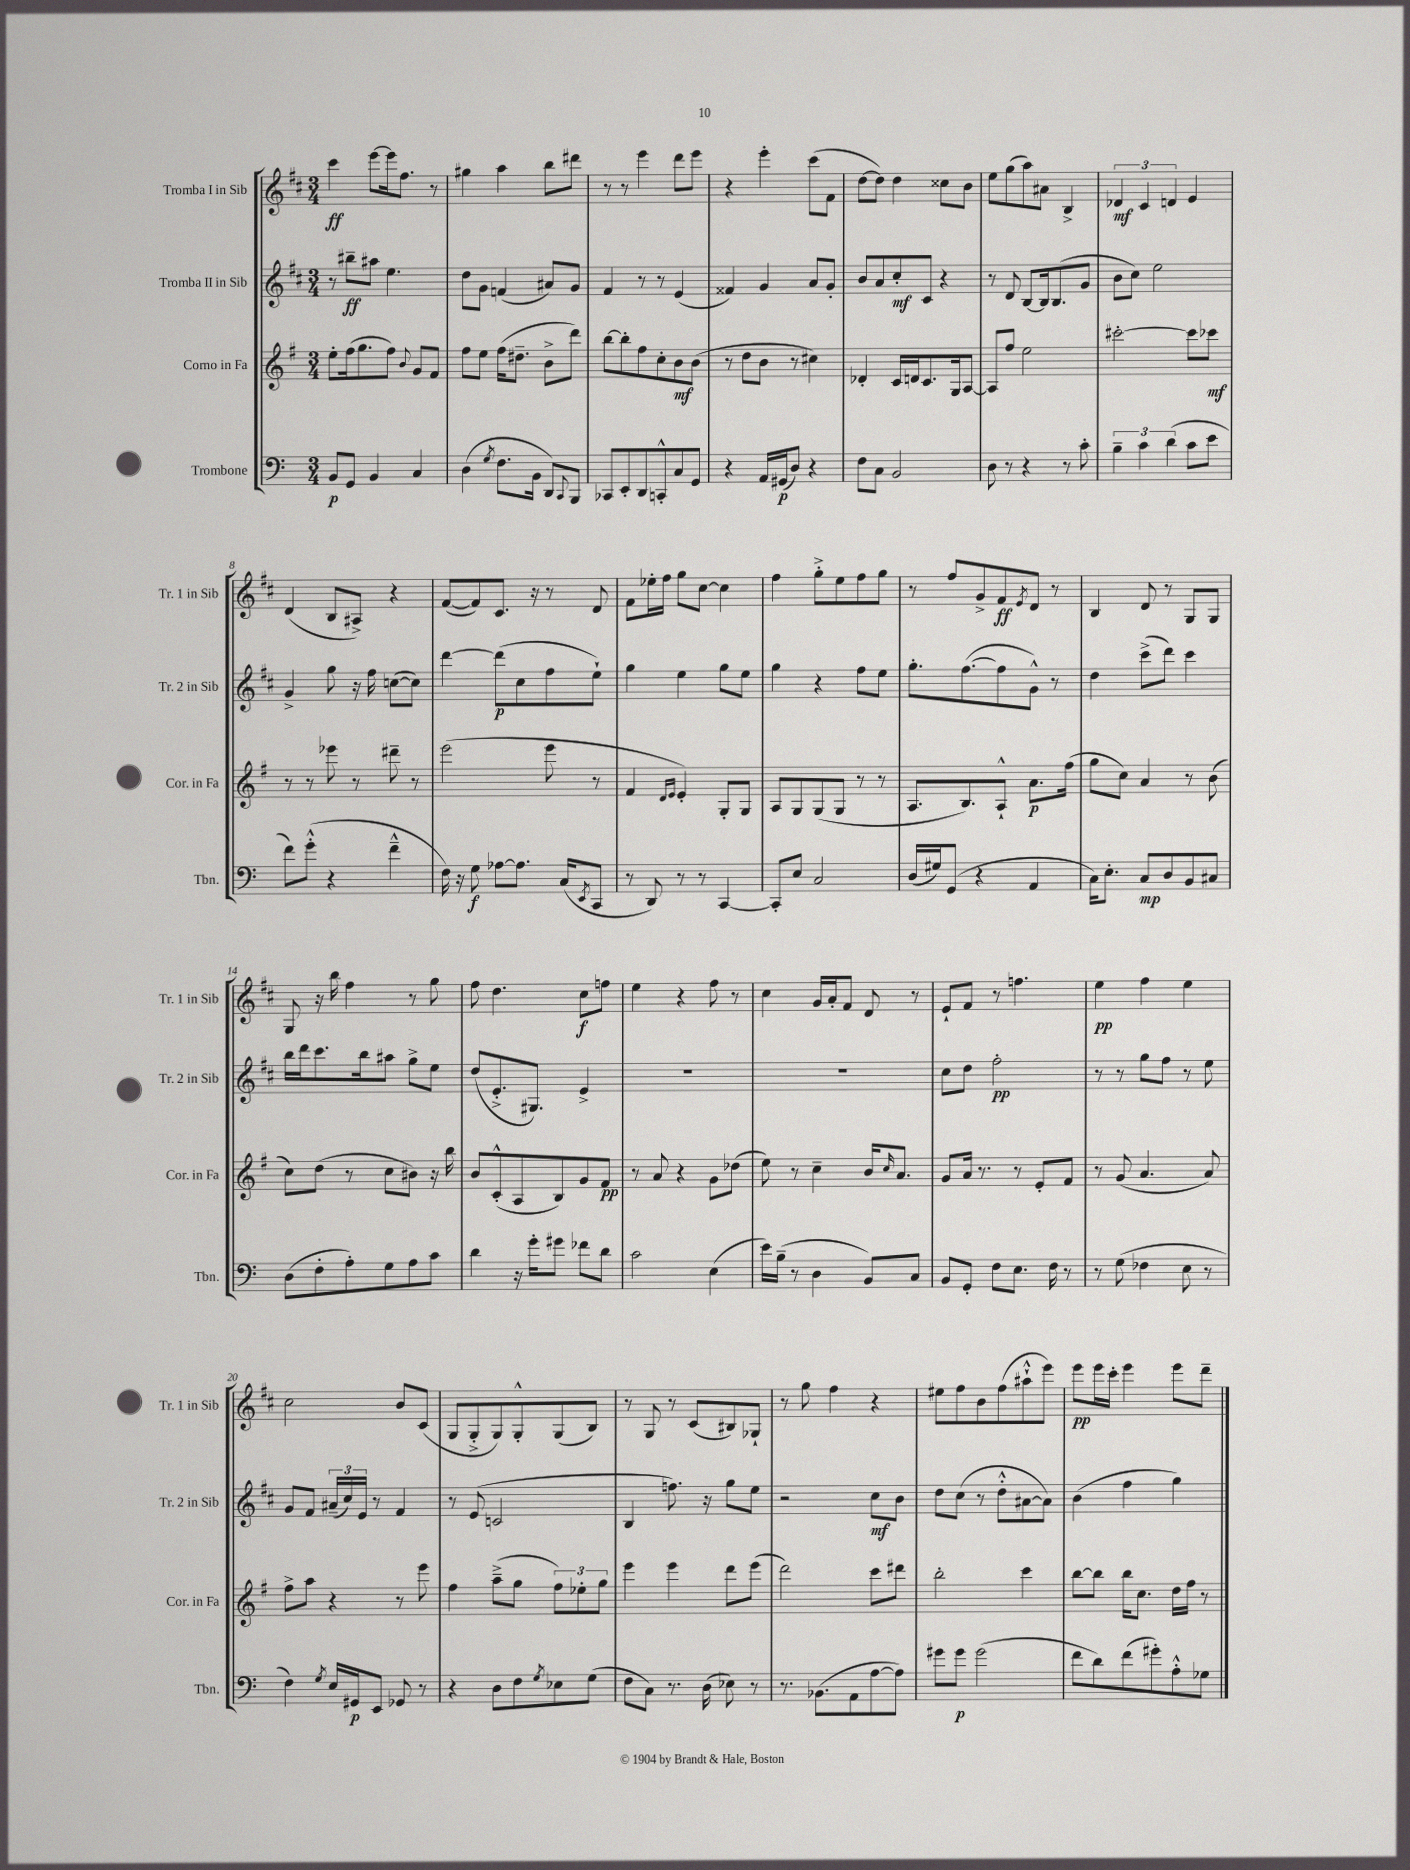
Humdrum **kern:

**kern	**kern	**kern	**kern
*staff4	*staff3	*staff2	*staff1
*clefF4	*clefG2	*clefG2	*clefG2
*k[]	*k[f#]	*k[f#c#]	*k[f#c#]
*M3/4	*M3/4	*M3/4	*M3/4
8BB	8ee'	8r	4ccc#
8GG	(16ff#	8bb#~	.
.	8.gg	.	.
4BB	.	8aa#	[8eee
.	8ff#)	4.ee	16eee]
.	.	.	8.ff#
.	8qqb	.	.
4C	8g	.	.
.	8f#	.	8r
=	=	=	=
(4D	8ff#	8dd	4gg#
.	8ee	8g	.
8qG	.	.	.
8.F	(16ff#	(4f	4aa
.	8.dd#~	.	.
16BB	.	.	.
8DD)	8b^	8a#)	8bb
8qqCC	.	.	.
8BBB	8ddd)	8g	8ddd#
=	=	=	=
8CC-	[8bb	4f#	8r
8EE'	8bb']	.	8r
8DD	8ff#	8r	4eee
8CC'^^	8cc'	8r	.
8C	8b	(4e	8ddd
8GG	(8b	.	8eee
=	=	=	=
4r	8r	4f##)	4r
.	8dd	.	.
16AA	8b	4g	4eee'
(16GG#	.	.	.
8D)	8r	.	.
4r	4cc#)	8a	(8ccc#
.	.	8g'	8f#
=	=	=	=
8F	4d-'	8b	[8dd
8C	.	8a	8dd])
2BB	16c	8cc#'	4dd
.	16d	.	.
.	8.c	8c#	.
.	.	4r	8cc##
.	16G	.	.
.	[8A	.	8b
=	=	=	=
8D	8A]	8r	8ee
8r	8ff#	8d	(8gg
4r	2ee	[8B	8aa)
.	.	16B]	8a#
.	.	(8.B	.
8r	.	.	4B^
8c'	.	8g	.
=	=	=	=
6B~	[2ccc#'	8b	6d-
.	.	8cc#)	.
6c	.	.	6c#
.	.	2ee	.
(6d	.	.	6d
8c	8ccc#]	.	4e
8e	8ccc-	.	.
=	=	=	=
8f)	8r	4g^	(4d
(8g'^^	8r	.	.
4r	8eee-	8gg	8B
.	8r	16r	8A#^)
.	.	16ff#	.
4f~^^	8ddd#~	([8cc	4r
.	8r	8cc])	.
=	=	=	=
16F)	(2eee	[4ddd	([8f#
16r	.	.	.
8G	.	.	8f#])
[8A-	.	(8ddd]	8.c#
8.A-]	.	8cc#	.
.	.	.	16r
.	8eee	8ff#	8r
(16C	.	.	.
8qEE	.	.	.
8CC	8r	8ee`)	8d
=	=	=	=
8r	4f#	4gg	8f#
8DD)	.	.	16ee-'
.	.	.	16ff#
.	16qqd	.	.
.	16qqe	.	.
8r	4e')	4ee	8gg
8r	.	.	[8cc#
[4CC	8G'	8gg	4cc#]
.	8G	8ee	.
=	=	=	=
8CC']	8A	4gg	4ff#
8E	8G	.	.
2C	(8G	4r	8gg'^
.	8G	.	8ee
.	8r	8ff#	8ff#
.	8r	8ee	8gg
=	=	=	=
(16D	8.A	8.gg'	8r
16G#)	.	.	.
(8GG	.	.	8ff#
.	8.B)	([8.ff#	.
4r	.	.	8g^
.	8A`^^	8ff#]	8f#
.	.	.	8qe
4AA	8.a	8g^^)	8d
.	.	8r	8r
.	(16ff#	.	.
=	=	=	=
16C)	8gg	4dd	4B
8.E'	.	.	.
.	8cc)	.	.
8C	4a	(8ccc#^	8d
8D	.	8ddd)	8r
8BB	8r	4ccc#	8G
8C#	(8b	.	8G
=	=	=	=
(8D	8cc)	16bb	8G
.	.	16ddd	.
8F'	(8dd	8.ccc#	16r
.	.	.	16bb
8A')	8r	.	4ff#
.	.	16bb	.
8G	8cc	8aa#	.
8A	8b#)	8gg^	8r
8c	16r	8ee	8gg
.	16bb	.	.
=	=	=	=
4d	8b	(8dd	8ff#
.	(8c'^^	8.e'^	4.dd
16r	8A	.	.
16g'	.	8.G#)	.
8g#	8B)	.	.
8f-	8g	4e^	8cc#
8d	8f#	.	8ff
=	=	=	=
2c	8r	2.r	4ee
.	8a	.	.
.	4r	.	4r
(4E	8g	.	8ff#
.	(8dd-	.	8r
=	=	=	=
16e)	8ee)	2.r	4cc#
(16B~	.	.	.
8r	8r	.	.
4D	4cc~	.	16g
.	.	.	16a'
.	.	.	8f#
8BB)	16b	.	8d
.	16qqcc	.	.
.	8.a	.	.
8C	.	.	8r
=	=	=	=
8BB	8g	8cc#	8e`
8GG'	16a	8dd	8f#
.	8.r	.	.
8F	.	2ff#'	8r
8.E	8r	.	4.ff
.	8e'	.	.
16F	.	.	.
8r	8f#	.	.
=	=	=	=
8r	8r	8r	4ee
(8G	(8g	8r	.
4F-	4.a	8gg	4ff#
.	.	8ff#	.
8E	.	8r	4ee
8r	8a)	8ee	.
=	=	=	=
4F)	8ff#^	8g	2cc#
.	8aa	8f#	.
8qG	.	.	.
16E	4r	(24a#~	.
.	.	24cc#)	.
16GG#	.	.	.
.	.	24e	.
8EE	.	8r	.
8GG-	8r	4f#	8b
8r	8eee	.	(8c#
=	=	=	=
4r	4ff#	8r	8G
.	.	(8e	8G'^
8D	(8aa~^	2c	8G)
8F	8gg	.	8G'^^
8qG	.	.	.
8E-	12ff#)	.	(8G
.	12ee-'	.	.
(8G	.	.	8B)
.	12gg	.	.
=	=	=	=
8F	4eee	4B	8r
8C)	.	.	8G
8.r	4eee	8.ff)	8r
.	.	.	(8c#
(16D	.	16r	.
8E-)	8ddd	8gg	8B#)
8r	(8eee	8ee	8G-`
=	=	=	=
8.r	2ddd)	2r	8r
.	.	.	8gg
(8.BB-	.	.	.
.	.	.	4ff#
8AA	.	.	.
[8A	8ccc	8cc#	4r
8A])	8ddd#	8b	.
=	=	=	=
8g#	2bb'	8dd	8ee#
8g#	.	(8cc#	8ff#
(2g#	.	8r	8b
.	.	8dd'^^	(8ff#
.	4ccc	[8a#	8aa#`^^
.	.	8a#])	8eee)
=	=	=	=
8f	[8bb	(4b	8eee
8d)	8bb]	.	16eee
.	.	.	16ccc#'
(8f	16bb	4ff#	4eee
.	8.cc	.	.
8g#')	.	.	.
8A'^^	16dd	4gg)	8eee
.	16ff#	.	.
8G-	8r	.	8ddd~
==	==	==	==
*-	*-	*-	*-
